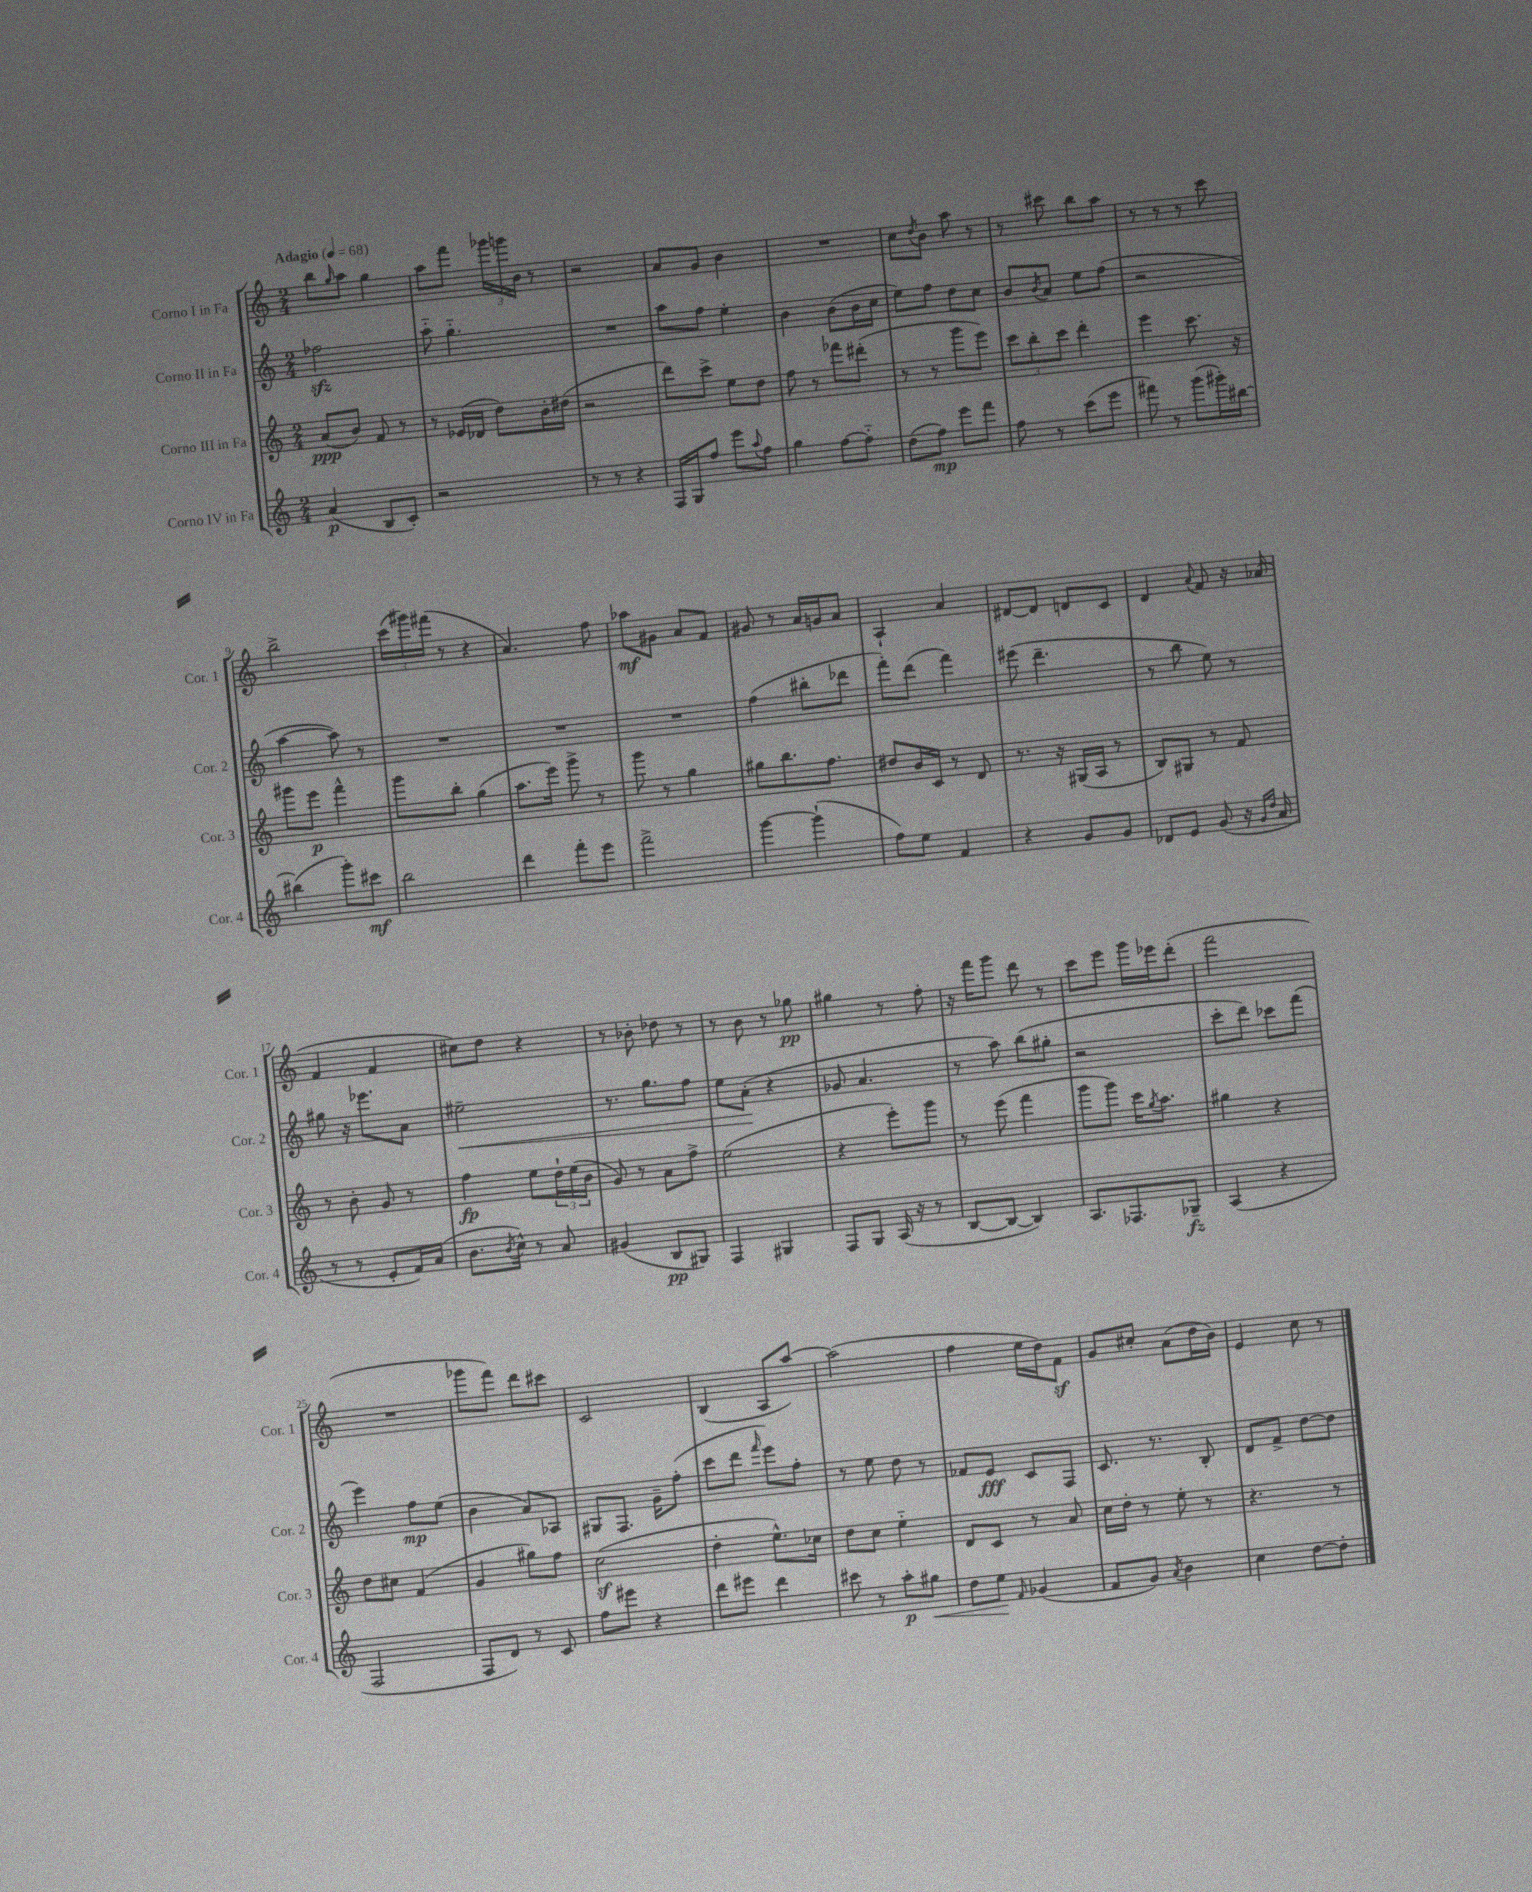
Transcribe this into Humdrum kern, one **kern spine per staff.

**kern	**dynam	**kern	**dynam	**kern	**dynam	**kern	**dynam
*part4	*part4	*part3	*part3	*part2	*part2	*part1	*part1
*staff4	*staff4	*staff3	*staff3	*staff2	*staff2	*staff1	*staff1
*I"Corno IV in Fa	*	*I"Corno III in Fa	*	*I"Corno II in Fa	*	*I"Corno I in Fa	*
*I'Cor. 4	*	*I'Cor. 3	*	*I'Cor. 2	*	*I'Cor. 1	*
*clefG2	*	*clefG2	*	*clefG2	*	*clefG2	*
*k[]	*	*k[]	*	*k[]	*	*k[]	*
*M2/4	*	*M2/4	*	*M2/4	*	*M2/4	*
*MM68	*	*MM68	*	*MM68	*	*MM68	*
=1	=1	=1	=1	=1	=1	=1	=1
!	!	!	!	!	!	!LO:TX:a:B:t=Adagio	!
(4a/	p	(8a/L	ppp	2ff-Xzz\	.	8bb\L	.
.	.	.	.	.	.	16qqgg/	.
.	.	8b/J)	.	.	.	8aa\J	.
8B/L	.	8f/	.	.	.	4gg\	.
8c'/J)	.	8r	.	.	.	.	.
=2	=2	=2	=2	=2	=2	=2	=2
2r	.	8r	.	8aa\	.	8aa\L	.
.	.	(16e-X/LL	.	4.gg\	.	8fff\J	.
.	.	16d-X/JJ	.	.	.	.	.
.	.	8dd\L)	.	.	.	24ggg-X\LL	.
.	.	.	.	.	.	24gggn\	.
.	.	.	.	.	.	24b\JJ	.
.	.	16b'\L	.	.	.	8r	.
.	.	(16dd#X\JJ	.	.	.	.	.
=3	=3	=3	=3	=3	=3	=3	=3
8r	.	2r	.	2r	.	2r	.
8r	.	.	.	.	.	.	.
4r	.	.	.	.	.	.	.
=4	=4	=4	=4	=4	=4	=4	=4
16F/LL	.	8ddd\L)	.	8aa\L	.	8a/L	.
16G/J	.	.	.	.	.	.	.
8ff/J	.	8ccc^\J	.	8ff\J	.	8g/J	.
8eee\L	.	8ee\L	.	4ee'\	.	4b\	.
8qqaa/	.	.	.	.	.	.	.
8ff\J	.	8dd\J	.	.	.	.	.
=5	=5	=5	=5	=5	=5	=5	=5
4gg\	.	8ff\	.	4b\	.	2r	.
.	.	8r	.	.	.	.	.
[8ff\L	.	8fff-X\L	.	(8b\L	.	.	.
8ff\J]	.	(8ddd#X'\J	.	16b\L	.	.	.
.	.	.	.	16cc\JJ	.	.	.
=6	=6	=6	=6	=6	=6	=6	=6
(8dd\L	.	8r	.	8ee\L)	.	8cc\L	.
.	.	.	.	.	.	8qdd/	.
8ff\J)	mp	8r	.	8ff\J	.	8b\J	.
8eee\L	.	8ggg\L	.	8dd\L	.	8aa\	.
8fff\J	.	8eee\J)	.	8cc\J	.	8r	.
=7	=7	=7	=7	=7	=7	=7	=7
8ff\	.	12ccc\L	.	8b/L	.	8r	.
.	.	12bb'\	.	.	.	.	.
.	.	.	.	8qb/	.	.	.
8r	.	.	.	8a/J	.	8ccc#X\	.
.	.	12ccc\J	.	.	.	.	.
(8ccc\L	.	4ddd'\	.	8ee\L	.	8bb\L	.
8eee\J	.	.	.	(8ff\J	.	8aa\J	.
=8	=8	=8	=8	=8	=8	=8	=8
8fff#X\)	.	4eee\	.	2r	.	8r	.
8r	.	.	.	.	.	8r	.
(8ggg\L	.	8.ccc\	.	.	.	8r	.
16ggg#X'\L)	.	.	.	.	.	8ccc\	.
[16bb#X\JJ	.	16r	.	.	.	.	.
!!LO:LB:g=z
=9	=9	=9	=9	=9	=9	=9	=9
(4bb#X\]	.	8ggg#X\L	.	[4aa\	.	2bb^\	.
.	.	8eee\J	p	.	.	.	.
8ggg'\L)	.	4fff^^\	.	8aa\])	.	.	.
8ccc#X\J	mf	.	.	8r	.	.	.
=10	=10	=10	=10	=10	=10	=10	=10
2bb\	.	8ggg\L	.	2r	.	(24ccc\LL	.
.	.	.	.	.	.	24ggg#X\)	.
.	.	.	.	.	.	(24fff#X\JJ	.
.	.	8bb'\J	.	.	.	8r	.
.	.	(4gg\	.	.	.	4r	.
=11	=11	=11	=11	=11	=11	=11	=11
4ddd\	.	8.aa\L	.	2r	.	4.a/)	.
.	.	16eee\Jk)	.	.	.	.	.
8fff'\L	.	8ggg^\	.	.	.	.	.
8eee\J	.	8r	.	.	.	8ff\	.
=12	=12	=12	=12	=12	=12	=12	=12
2fff^\	.	8ggg\	.	2r	.	8aa-X\L	mf
.	.	8r	.	.	.	8g#X\J	.
.	.	4gg\	.	.	.	8a/L	.
.	.	.	.	.	.	8f/J	.
=13	=13	=13	=13	=13	=13	=13	=13
[4ggg\	.	8gg#X\L	.	(4ff\	.	8g#X/	.
.	.	8.bb\	.	.	.	8r	.
(4ggg`\]	.	.	.	8bb#X'\L	.	16a/LL	.
.	.	8.ff\J	.	.	.	16gn/J	.
.	.	.	.	8ddd-X\J	.	8a/J	.
=14	=14	=14	=14	=14	=14	=14	=14
8ff\L)	.	8dd#X/L	.	8fff'\L)	.	4A`/	.
8ee\J	.	16b/L	.	(8ddd\J	.	.	.
.	.	16c/JJ	.	.	.	.	.
4f/	.	8r	.	4fff\)	.	4a/	.
.	.	8d/	.	.	.	.	.
=15	=15	=15	=15	=15	=15	=15	=15
4r	.	8.r	.	(8eee#X\	.	[8d#X/L	.
.	.	.	.	4.ddd~\	.	8d#/J]	.
.	.	16r	.	.	.	.	.
8g/L	.	(16G#X/LL	.	.	.	8dn/L	.
.	.	16A/JJ	.	.	.	.	.
8g/J	.	8r	.	.	.	8c/J	.
=16	=16	=16	=16	=16	=16	=16	=16
8d-X/L	.	8B/L)	.	8r	.	4d/	.
8e/J	.	8G#X/J	.	8bb\	.	.	.
.	.	.	.	.	.	8qqa/	.
(8g/	.	8r	.	8ee\)	.	8f/	.
16r	.	8f/	.	8r	.	16r	.
16qqg/LL	.	.	.	.	.	.	.
16qqdd/JJ	.	.	.	.	.	.	.
16a/	.	.	.	.	.	(16a-X/	.
!!LO:LB:g=z
=17	=17	=17	=17	=17	=17	=17	=17
8r	.	8r	.	8gg#X\	.	4f/	.
8r	.	8b'\	.	16r	.	.	.
.	.	.	.	8.eee-X\L	.	.	.
8e'/L	.	8g/	.	.	.	4f/	.
16f/L)	.	8r	.	8a\J	.	.	.
(16a/JJ	.	.	.	.	.	.	.
=18	=18	=18	=18	=18	=18	=18	=18
!	!	!	!	!	!LO:HP:b	!	!
8.b\L	.	4ff\	fp	2ee#X~\	<	8cc#X\L)	.
.	.	.	.	.	.	8dd\J	.
8qb/	.	.	.	.	.	.	.
16cc^^\Jk)	.	.	.	.	.	.	.
8r	.	8ee\L	.	.	.	4r	.
8a/	.	24dd`\L	.	.	.	.	.
.	.	(24ee\	.	.	.	.	.
.	.	24b\JJ	.	.	.	.	.
=19	=19	=19	=19	=19	=19	=19	=19
(4g#X/	.	8g/)	.	8.r	.	8r	.
.	.	8r	.	.	.	8b-X'\	.
.	.	.	.	8.gg\L	.	.	.
8B/L	pp	8a\L	.	.	.	8dd-X\	.
8G#X/J)	.	8ff^\J	.	8ff\J	.	8r	.
=20	=20	=20	=20	=20	=20	=20	=20
4F/	.	(2ee\	.	8ee\L	.	8r	.
.	.	.	.	(8a'\J	.	8b\	.
4G#X/	.	.	.	4r	[	8r	.
.	.	.	.	.	.	8gg-X\	pp
=21	=21	=21	=21	=21	=21	=21	=21
8F/L	.	4r	.	8g-X/	.	4gg#X\	.
8G/J	.	.	.	4.a/	.	.	.
(16A/	.	8eee'\L)	.	.	.	8r	.
16r	.	.	.	.	.	.	.
8r	.	8ggg\J	.	.	.	8ff'\	.
=22	=22	=22	=22	=22	=22	=22	=22
[8B/L	.	8r	.	8r	.	16r	.
.	.	.	.	.	.	16fff\KL	.
8B/J_	.	(8eee\	.	8aa\)	.	8ggg\J	.
4B/])	.	4fff\	.	(8bb\L	.	8ddd\	.
.	.	.	.	8gg#X'\J	.	8r	.
=23	=23	=23	=23	=23	=23	=23	=23
8.A/L	.	8ggg\L	.	2r	.	8ccc\L	.
.	.	8ggg\J)	.	.	.	8eee\J	.
8.F-X/	.	.	.	.	.	.	.
.	.	16ccc\KL	.	.	.	16ggg\LL	.
.	.	8qgg/	.	.	.	.	.
.	.	8.aa\J	.	.	.	16eee-X\J	.
8G-X~/J	fz	.	.	.	.	(8ddd'\J	.
=24	=24	=24	=24	=24	=24	=24	=24
(4A/	.	4gg#X\	.	8ccc'\L	.	2fff\	.
.	.	.	.	8ddd\J)	.	.	.
4r	.	4r	.	8ccc-X\L	.	.	.
.	.	.	.	(8fff\J	.	.	.
!!LO:LB:g=z
=25	=25	=25	=25	=25	=25	=25	=25
2F/	.	8dd\L	.	4eee\)	.	2r	.
.	.	8cc#X\J	.	.	.	.	.
.	.	(4f/	.	8ff\L	mp	.	.
.	.	.	.	(8ee\J	.	.	.
=26	=26	=26	=26	=26	=26	=26	=26
8F/L	.	4g/	.	4b\	.	8ggg-X\L	.
8d/J)	.	.	.	.	.	8fff\J)	.
8r	.	8gg#X\L)	.	8a/L)	.	8ddd\L	.
8c/	.	8ff\J	.	8A-X/J	.	8ccc#X\J	.
=27	=27	=27	=27	=27	=27	=27	=27
8ff\L	.	(2ccz\	.	8G#X/L	.	2c/	.
8eee#X\J	.	.	.	8.F/J	.	.	.
4r	.	.	.	.	.	.	.
.	.	.	.	16g~\KL	.	.	.
.	.	.	.	(8ff'\J	.	.	.
=28	=28	=28	=28	=28	=28	=28	=28
8ddd\L	.	4dd'\	.	8ccc\L	.	(4B/	.
8eee#X\J	.	.	.	8ddd\J	.	.	.
.	.	.	.	16qqfff/	.	.	.
4ddd\	.	8.ee^^\L)	.	8eee\L)	.	8A/L	.
.	.	.	.	8ff'\J	.	[8aa/J)	.
.	.	16cc-X\Jk	.	.	.	.	.
=29	=29	=29	=29	=29	=29	=29	=29
8ccc#X\	.	8dd\L	.	8r	.	(2aa\]	.
8r	.	8cc\J	.	8ee\	.	.	.
8aa'\L	p	4ee\	.	8dd\	.	.	.
!	!LO:HP:b	!	!	!	!	!	!
8gg#X\J	<	.	.	8r	.	.	.
=30	=30	=30	=30	=30	=30	=30	=30
8dd\L	.	8d/L	.	8f-X/L	.	4ff\	.
8ee\J	.	8c/J	.	8e/J	fff	.	.
16qqf/	.	.	.	.	.	.	.
(4g-X/	[	8r	.	8c/L	.	16ee\LL	.
.	.	.	.	.	.	16dd\J)	.
.	.	8a/	.	8F/J	.	8fz\J	.
=31	=31	=31	=31	=31	=31	=31	=31
8f/L	.	16cc\LL	.	8.c/	.	8g/L	.
.	.	16dd'\JJ	.	.	.	.	.
8g/J)	.	8r	.	.	.	8cc#X'/J	.
.	.	.	.	8.r	.	.	.
8qa/	.	.	.	.	.	.	.
4b\	.	8ee'\	.	.	.	(8a\L	.
.	.	8r	.	8B'/	.	16dd\L	.
.	.	.	.	.	.	16b\JJ)	.
=32	=32	=32	=32	=32	=32	=32	=32
4cc\	.	4.r	.	8d/L	.	4e/	.
.	.	.	.	8f^/J	.	.	.
[8dd\L	.	.	.	[8dd\L	.	8cc\	.
8dd'\J]	.	8r	.	8dd\J]	.	8r	.
==	==	==	==	==	==	==	==
*-	*-	*-	*-	*-	*-	*-	*-
